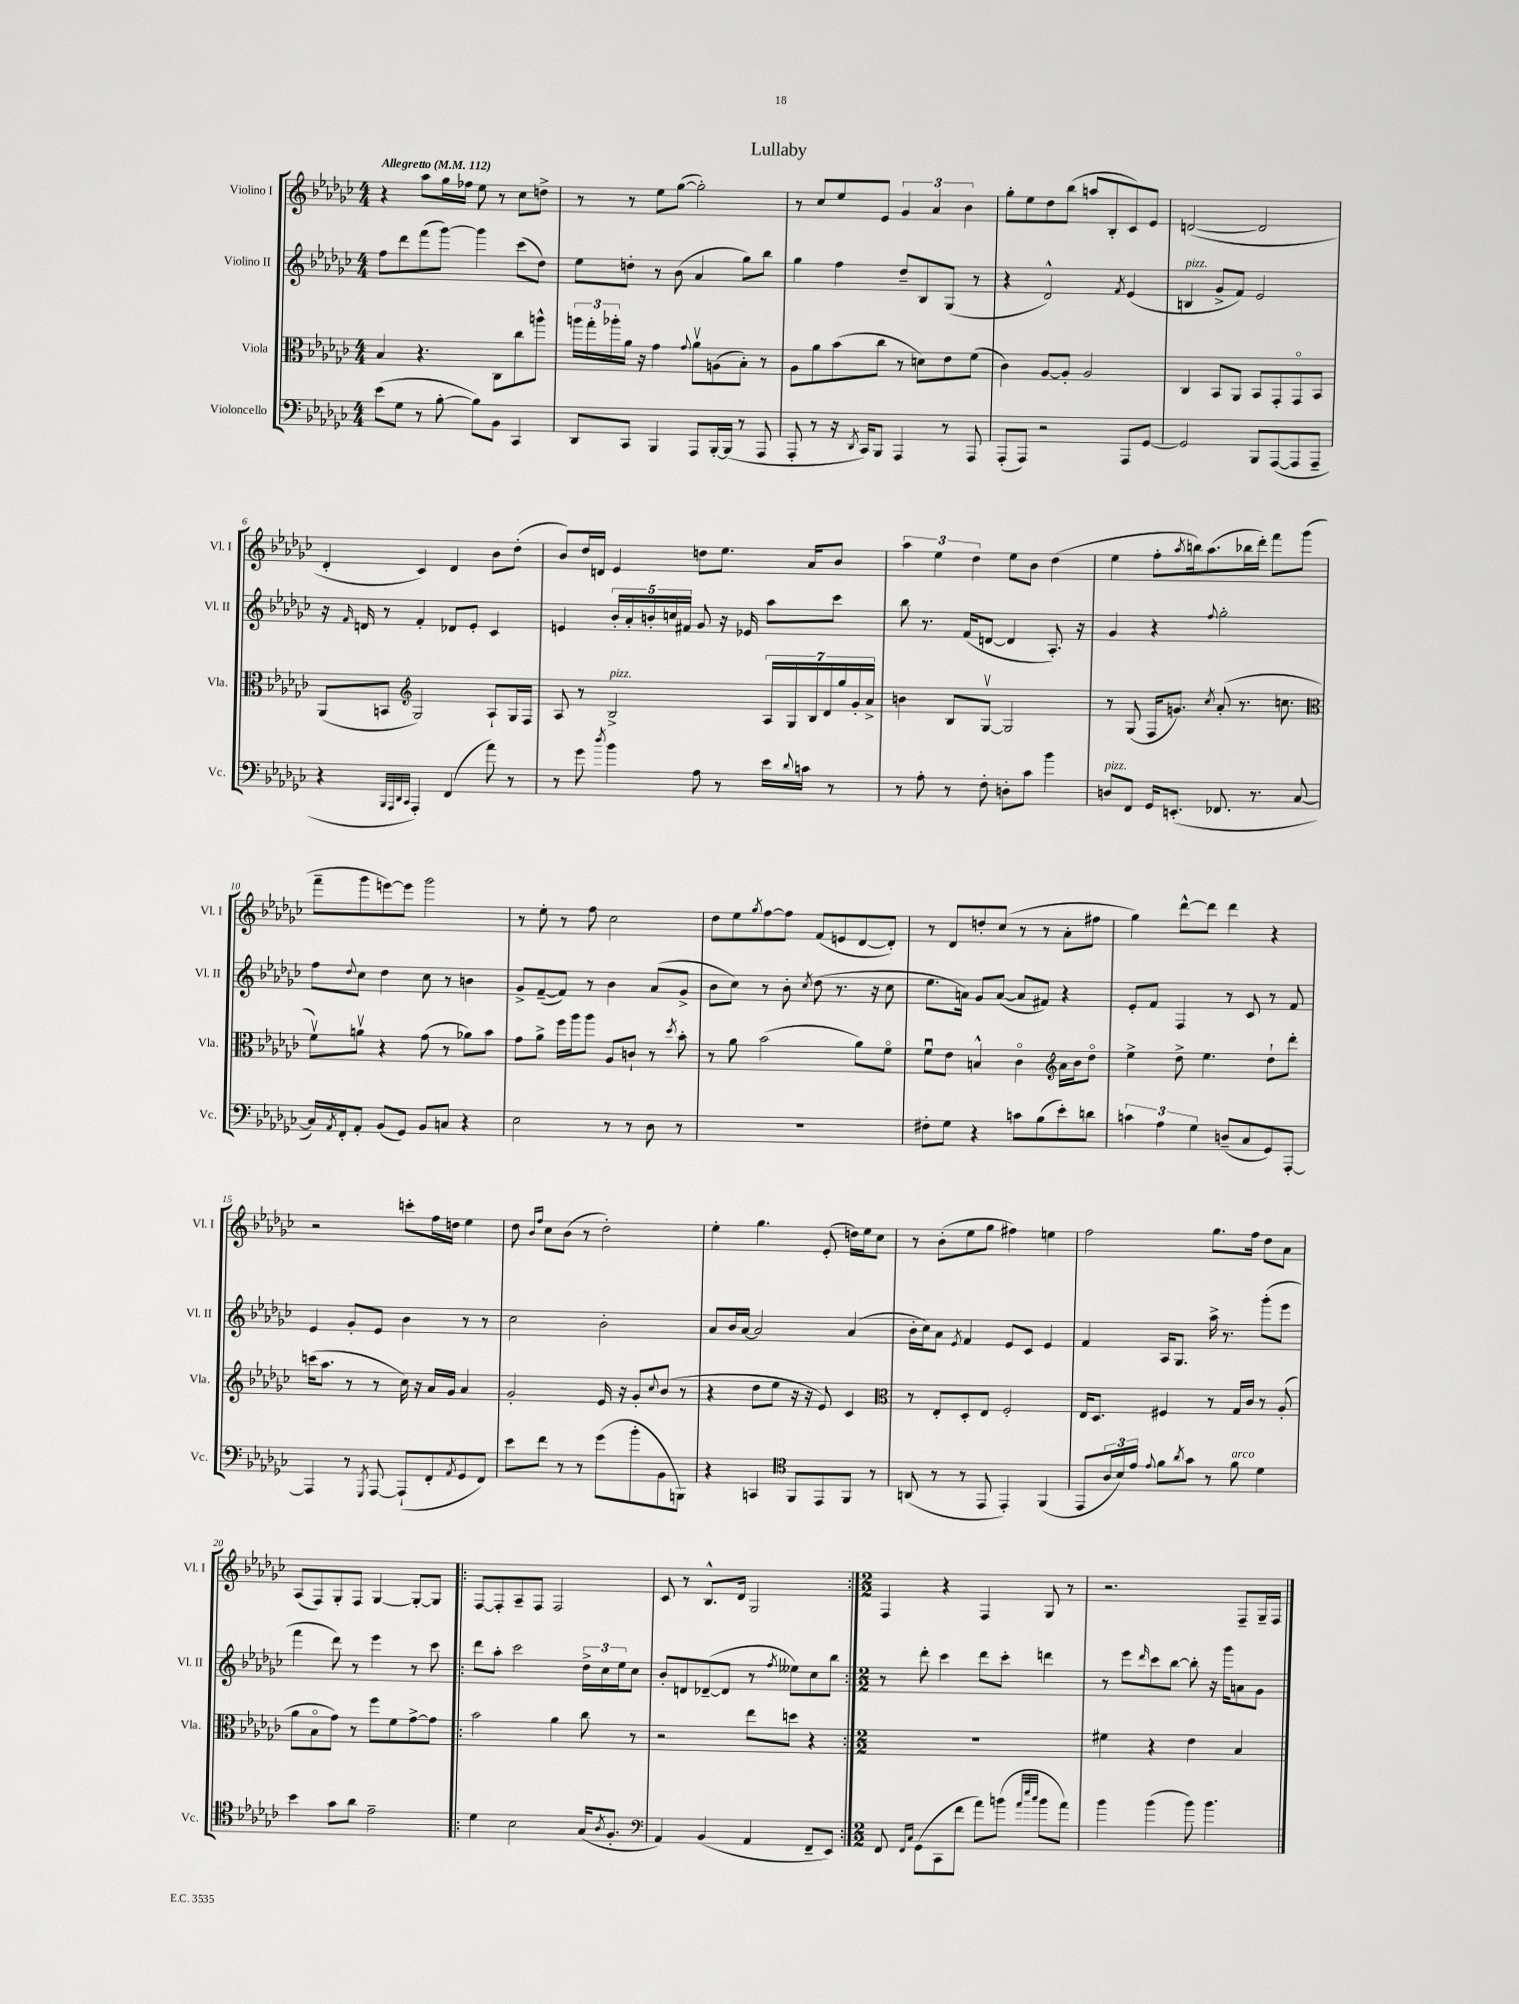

**kern	**kern	**kern	**kern
*part4	*part3	*part2	*part1
*staff4	*staff3	*staff2	*staff1
*I"Violoncello	*I"Viola	*I"Violino II	*I"Violino I
*I'Vc.	*I'Vla.	*I'Vl. II	*I'Vl. I
*clefF4	*clefC3	*clefG2	*clefG2
*k[b-e-a-d-g-c-]	*k[b-e-a-d-g-c-]	*k[b-e-a-d-g-c-]	*k[b-e-a-d-g-c-]
*M4/4	*M4/4	*M4/4	*M4/4
*MM112	*MM112	*MM112	*MM112
=1	=1	=1	=1
!	!	!	!LO:TX:a:B:t=Allegretto
(8e-\L	4B-/	8ff\L	4r
8G-\J	.	8ddd-\	.
8r	4.r	(8fff\	8aa-\L
[8B-'\	.	[8ggg-\J)	16gg-\L
.	.	.	16ff-X\JJ
8B-\L])	.	4ggg-\]	8ee-\
8BB-\J	8C-\L	.	8r
4CC-/	8cc-\	(8ccc-\L	8cc-\L
.	8aan^^\J	8dd-\J)	8ddn^\J
=2	=2	=2	=2
8DD-/L	24aan\LL	8ee-\L	8r
.	24gg-'\	.	.
.	24aa-X'\	.	.
8CC-/J	16a-\JJ	8ddn'\J	8r
.	16r	.	.
4BBB-/	4g-\	8r	8ee-\L
.	.	(8b-\	([8gg-\J
.	8qqg-/	.	.
8AAA-/L	8a-v\L	4a-/	2gg-'\])
[16BBB-'/L	(8An\	.	.
(16BBB-/JJ]	.	.	.
8r	8B-'\J)	8gg-\L)	.
8AAA-/	8r	8bb-\J	.
=3	=3	=3	=3
8AAA-'/	8A-\L	4gg-\	8r
8r	8a-\	.	8cc-/L
16r	(8b-\	4ff\	8ee-/
8qDD-/	.	.	.
16CC-/KL)	.	.	.
8BBB-/J	8cc-\J	.	8e-/J
4AAA-/	8r	8dd-~/L	6g-/
.	8dn\L)	8B-/	.
.	.	.	6a-/
8r	8e-\	(8G-/J	.
.	.	.	6b-\
8AAA-/	(8f\J	8r	.
=4	=4	=4	=4
(8AAA-'/L	4c-\)	4r	8gg-'\L
8AAA-/J)	.	.	8ee-\
2r	[8A-/L	2d-^^/)	8dd-\
.	8A-'/J]	.	(8bb-\J
.	2A-/	.	8aan/L
.	.	.	8B-'/
.	.	8qf/	.
8AAA-/L	.	(4e-/	8c-/)
[8GG-/J	.	.	8e-/J
=5	=5	=5	=5
!	!	!LO:TX:a:i:t=pizz.	!
2GG-/]	4C-/	4Bn/	([2dn/
.	8BB-/L	8g-^/L	.
.	8AA-/J	8f/J)	.
8BBB-/L	8BB-/L	2e-/	2d/]
([8AAA-/	8GG-'/	.	.
8AAA-/]	8GG-/	.	.
8AAA-~/J	8BB-/J	.	.
!!LO:LB:g=z
=6	=6	=6	=6
4r	(8AA-/L	16r	4d-'/
.	.	16qqf/	.
.	.	16dn/	.
.	8BBn/J	8r	.
32qqBBB-/LLL	.	.	.
32qqAAA-/	.	.	.
32qqDD-/	.	.	.
32qqCC-/JJJ	.	.	.
*	*clefG2	*	*
4AAA-'/)	2G-/)	4f'/	4c-/)
(4FF/	.	8d-X/L	4d-/
.	.	8e-'/J	.
8a-\)	8A-`/L	4c-/	8b-\L
8r	16G-/L	.	(8dd-'\J
.	16F/JJ	.	.
=7	=7	=7	=7
8r	8A-/	4en/	8b-/L)
8g-\	8r	.	16dd-/L
.	.	.	16dn/JJ
8qdd-/	.	.	.
!	!LO:TX:a:i:t=pizz.	!	!
4b-\	2B-^/	20b-'/LL	4e-/
.	.	20a-'/	.
.	.	20bn'/	.
.	.	20ccn/	.
.	.	20f#X/JJ	.
8A-\	.	8g-/	8ddn\L
8r	.	16r	8.ee-\J
.	.	16e-X/	.
16e-\LL	28A-/LL	8aa-\L	.
.	28G-/	.	.
8qqd-/	.	.	.
16cn\JJ	.	.	16a-/KL
.	28B-/	.	.
.	28d-/	.	.
8r	.	8ccc-\J	8b-/J
.	28gg-/	.	.
.	28g-'/	.	.
.	28a-^/JJ	.	.
=8	=8	=8	=8
8r	4bn\	8bb-\	6aa-\
8A-'\	.	8.r	.
.	.	.	6ee-\
8r	8B-/L	.	.
.	.	(16f/KL	.
.	.	.	6dd-\
8F'\	[8G-v/J	[8dn/J	.
8Dn'\L	2G-/]	4d/]	8ee-\L
8c-\J	.	.	8b-\J
4b-\	.	8.A-'/)	(4dd-\
.	.	16r	.
=9	=9	=9	=9
!LO:TX:a:i:t=pizz.	!	!	!
8Dn/L	8r	4g-/	4ee-\
8FF/J	(8G-/	.	.
16GG-/KL	16F/KL	4r	8ff'\L
(8.EEn'/J	8.gn/J)	.	.
.	.	.	8qaa-/
.	.	.	16bbn\k)
.	.	.	(8.aa-\
.	8qcc-/	8qqff/	.
8.FF-X/	(8a-'/	2gg-'\	.
.	8.r	.	16bb-X\L
8.r	.	.	16ddd-'\JJ)
.	.	.	8fff\L
.	8.ccn\	.	.
[8C-/	.	.	(8ggg-\J
!!LO:LB:g=z
=10	=10	=10	=10
*	*clefC3	*	*
16C-/LL])	8fv\L)	8ff\L	8fff~\L
8qAA-/	.	.	.
16FF'/J	.	.	.
.	.	8qqdd-/	.
8AA-'/J	8anv\J	8cc-\J	8ggg-\
(8BB-/L	4r	4dd-\	[8eeen\)
8GG-/J)	.	.	8eee\J]
8BB-/L	(8g-\	8cc-\	2ggg-\
8Cn/J	8r	8r	.
4r	8a-X\L)	4bn\	.
.	8b-\J	.	.
=11	=11	=11	=11
2E-\	8g-\L	8g-^/L	8r
.	8a-^\J	([8f~/	8ee-'\
.	16ff\LL	8f/J])	8r
.	16aa-\J	.	.
.	8aa-\J	8r	8ff\
8r	8A-/L	4b-\	2cc-\
8r	8cn`/J	.	.
8D-\	8r	(8a-/L	.
.	8qdd-/	.	.
8r	8b-'\	8g-^/J	.
=12	=12	=12	=12
1r	8r	8b-\L	8dd-\L
.	8a-\	8cc-\J)	8ee-\
.	.	.	8qgg-/
.	(2b-\	8r	[8ff\
.	.	8b-'\	8ff\J]
.	.	8qcc-/	.
.	.	(8dd-\	(8f/L
.	.	8.r	8en/
.	8a-\L)	.	[8d-/
.	.	16r	.
.	8f\J	8cc-\	8d-'/J])
=13	=13	=13	=13
8F#X'\L	8fu\L	8.ee-\L	8r
8G-\J	8e-\J	.	8d-/L
.	.	16an\Jk)	.
4r	4Bn^^/	8g-/L	8ddn'/
.	.	([8a/J	(8cc-/J
8cn\L	4c-\	8a/L]	8r
(8B-\	.	8f#X/J)	8r
*	*clefG2	*	*
8e-'\)	16a-\LL	4r	8a-'\L
.	16b-\J	.	.
8dn\J	8dd-\J	.	8ff#X\J
=14	=14	=14	=14
6cn\	4ee-^\	8e-'/L	4gg-\)
.	.	8f/J	.
6A-\	.	.	.
.	8dd-^\	4F/	[8ddd-^^\L
6G-\	.	.	.
.	4.ee-\	.	8ddd-\J]
(8Dn~/L	.	8r	4ddd-\
8C-/	.	8c-/	.
8GG-/)	8dd-`\L	8r	4r
[8AAA-'/J	8ddd-'\J	8f/	.
!!LO:LB:g=z
=15	=15	=15	=15
4AAA-/]	(16cccn\KL	4e-/	2r
.	8.aa-\J	.	.
8r	8r	8g-'/L	.
8qGGG-/	.	.	.
[8AAA-/	8r	8e-/J	.
(8AAA-`/L]	16cc-\)	4b-\	8cccn'\L
.	16r	.	.
8FF'/	16a-/LL	.	16ff\L
.	16g-/JJ	.	16ddn\JJ
8qAA-/	.	.	.
8GG-/	4a-/	8r	4ee-\
8FF/J)	.	8r	.
=16	=16	=16	=16
8e-\L	2g-'/	2cc-\	8dd-\
.	.	.	16qqb-/LL
.	.	.	16qqff/JJ
8f\J	.	.	8cc-\L
8r	.	.	(8b-\J
8r	.	.	8r
(8g-\L	16e-/	2b-'\	2dd-'\)
.	16r	.	.
8b-'\	8g-'/L	.	.
.	8qqcc-/	.	.
8BB-\	(8b-/J	.	.
8BBBn\J)	8r	.	.
=17	=17	=17	=17
4r	4r	8a-/L	4ee-'\
.	.	16b-/L	.
.	.	[16a-/JJ	.
4CCn/	8dd-\L	2a-/]	4.gg-\
.	8ee-\J	.	.
*clefC4	*	*	*
8FF/L	16r	.	.
.	16r	.	.
8EE-/	8e-/)	.	(8e-'/
8FF/J	4c-/	(4a-/	16ddn\LL)
.	.	.	16ee-\J
8r	.	.	8cc-\J
=18	=18	=18	=18
*	*clefC3	*	*
(8AAn/	8r	16b-'\LL	8r
.	.	16cc-\J)	.
8r	8E-'/L	8a-\J	(8b-'\L
.	.	8qe-/	.
8r	8D-'/	4f/	8ee-\
8EE-/	8E-/J	.	8gg-\J
4EE-'/)	2F'/	8e-/L	4ff#X\)
.	.	8c-/J	.
(4FF/	.	4e-/	4een\
=19	=19	=19	=19
8EE-/L	16E-/KL	4f/	2ff\
.	8.D-/J	.	.
24A-/L	.	.	.
24B-/)	.	.	.
24e-/JJ	.	.	.
8qqe-/	.	.	.
8f\L	4F#X/	16A-/KL	.
.	.	8.G-/J	.
8qa-/	.	.	.
8g-\J	.	.	.
8r	8r	16aa-^\	8.gg-\L
.	.	8.r	.
!LO:TX:a:i:t=arco	!	!	!
8f\	16G-/LL	.	.
.	16c-/JJ	.	16ff\Jk
4d-\	8r	(8ggg-'\L	8dd-\L
.	(8A-'/	8eee-\J	8a-\J
!!LO:LB:g=z
=20	=20	=20	=20
4b-\	8a-\L	4fff\	(8A-/L
.	8B-\	.	8F/)
8g-\L	8g-\J)	8ddd-\)	8G-'/
8a-\J	8r	8r	8F/J
2e-~\	8ff\L	4eee-\	[4G-/
.	8f\	.	.
.	[8g-^\	8r	8G-'/L_
.	8g-\J]	8ccc-\	8G-/J]
=21!|:	=21!|:	=21!|:	=21!|:
4d-\	2b-\	8ddd-\L	[8F/L
.	.	8aa-'\J	8F'/]
2B-\	.	2ccc-\	8A-~/
.	.	.	8F/J
.	4a-\	.	2F/
(16G-/KL	8cc-\	24dd-^\LL	.
.	.	24cc-\	.
8qA-/	.	.	.
8.F'/J	.	.	.
.	.	24ee-\J	.
.	8r	8cc-\J	.
=22	=22	=22	=22
*clefF4	*	*	*
4AA-/)	2r	8b-'/L	8c-/
.	.	8dn/	8r
(4BB-/	.	([8d-X~/	8.B-^^/L
.	.	8d-/J]	.
.	.	.	16d-/Jk
4AA-/	8ee-\L	8r	2G-/
.	.	8qff/	.
.	8ddn\J	8ee--X\L)	.
8FF~/L	4r	8cc-\	.
8EE-/J)	.	8bb-\J	.
=23:|!	=23:|!	=23:|!	=23:|!
*M2/2	*M2/2	*M2/2	*M2/2
8FF/	1r	8r	4F/
16qqFF/LL	.	.	.
16qqC-/JJ	.	.	.
(8GG-\L	.	8ddd-'\	.
8CC-\	.	4ccc-\	4r
8f\J	.	.	.
8a-\L)	.	8ddd-\L	4F/
(8bn\J	.	8ccc-'\J	.
32qqa-/LLL	.	.	.
32qqee-/	.	.	.
32qqcc-/JJJ	.	.	.
8b\L	.	4dddn\	8G-/
8a-\J)	.	.	8r
=24	=24	=24	=24
4b-\	4f#X\	8r	2.r
.	.	8eee-\L	.
.	.	16qqddd-/	.
(4b-\	4r	8ccc-\	.
.	.	[8bb-\J	.
8b-\)	4e-\	8bb-'\]	.
4.b-\	.	16r	.
.	.	16ggg-\KL	.
.	4B-/	8an\	8F~/L
.	.	8g-\J	16G-~/L
.	.	.	16F/JJ
==	==	==	==
*-	*-	*-	*-
